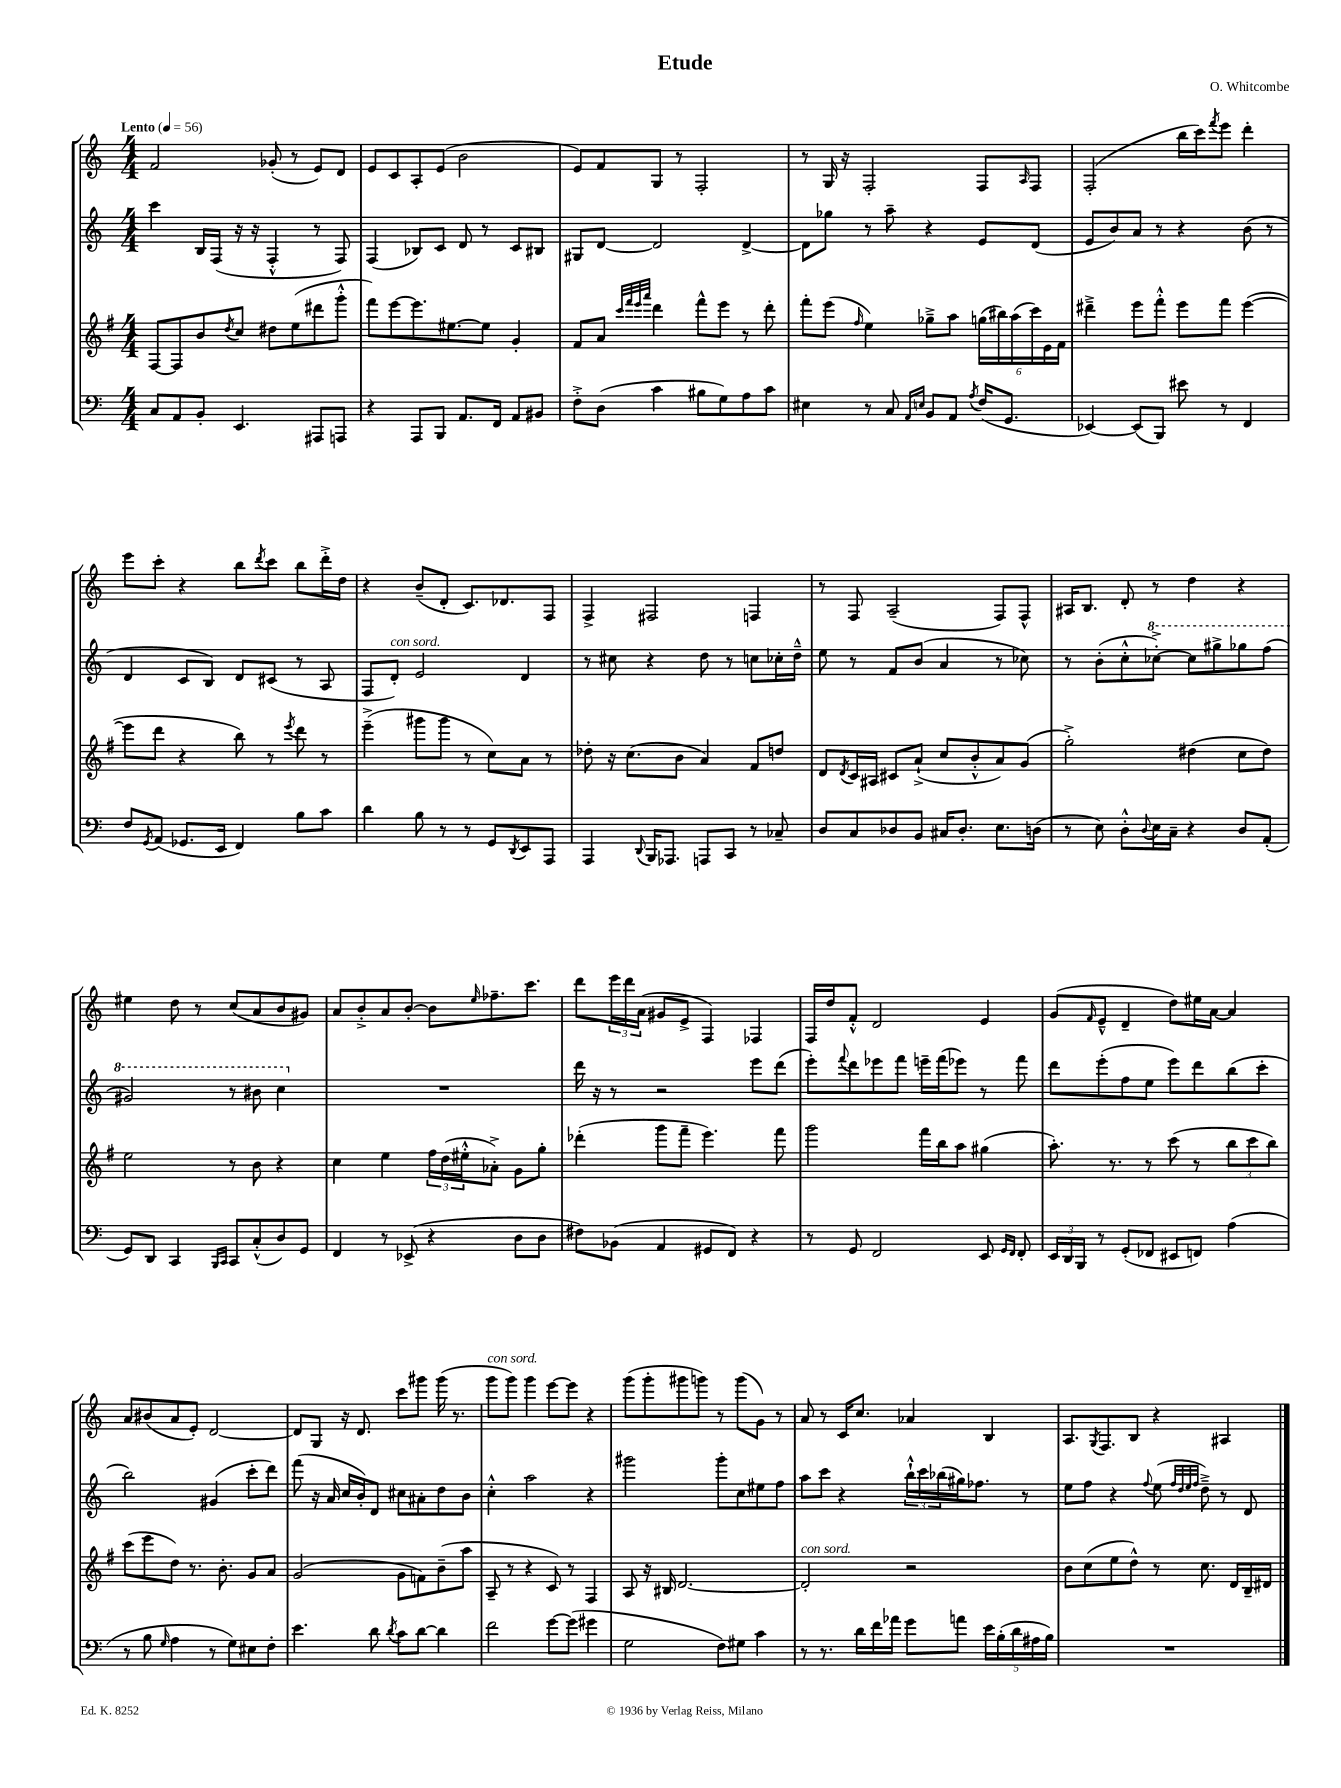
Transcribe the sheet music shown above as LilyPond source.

\header { title = "Etude" composer = "O. Whitcombe" }
<<
\new StaffGroup <<
\new Staff = "s0" {
    \clef treble \key c \major \numericTimeSignature \time 4/4 \tempo "Lento" 4 = 56
    f'2 ges'8-.( r8 e'8) d'8 |
    e'8 c'8 a8-. e'8( b'2 |
    e'8) f'8 g8 r8 f2-. |
    r8 g16 r16 f2-. f8 \grace { a16 } f8 |
    f2-.( b''16 c'''16) \acciaccatura { f'''8 } e'''8 d'''4-. |
    e'''8 c'''8-. r4 b''8 \acciaccatura { d'''8 } c'''8 b''8 d'''16-.-> d''16 |
    r4 b'8--( d'8-. c'8.) des'8. f8 |
    f4-> fis2 f4 |
    r8 f8 a2--( f8) f8-^ |
    ais16 b8. d'8-. r8 d''4 r4 |
    eis''4 d''8 r8 c''8( a'8 b'8 gis'8) |
    a'8 b'8-.-> a'8 b'8~-. b'8 \grace { e''16 } fes''8.-- c'''8. |
    d'''8 \tuplet 3/2 { e'''16 d'''16 a'16( } gis'8 e'8-> f4) fes4 |
    f16 d''16 f'8-.-^ d'2 e'4 |
    g'8( \grace { f'16 } e'8---^ d'4-- d''8) eis''16 a'16~ a'4 |
    a'8 bis'8( a'8 e'8-.) d'2~ |
    d'8 g8 r16 d'8. c'''8 gis'''8 gis'''16( r8. |
    g'''8^\markup { \italic "con sord." } g'''8) g'''4 e'''8~ e'''8 r4 |
    g'''8( g'''8-. gis'''8 g'''8) r8 g'''8( g'8) r8 |
    a'8 r8 c'16 c''8. aes'4 b4 |
    a8. \acciaccatura { g8 } f8. b8 r4 ais4 \bar "|." |
}
\new Staff = "s1" {
    \clef treble \key c \major \numericTimeSignature \time 4/4
    c'''4 b16 f16( r16 r16 f4-.-^ r8 f8) |
    f4( bes8) c'8 d'8 r8 c'8 bis8 |
    gis8 d'8~ d'2 d'4~-> |
    d'8 ges''8 r8 a''8-- r4 e'8 d'8( |
    e'8 b'8) a'8 r8 r4 b'8( r8 |
    d'4 c'8 b8) d'8 cis'8( r8 a8 |
    f8 d'8-.^\markup { \italic "con sord." }) e'2 d'4 |
    r8 cis''8 r4 d''8 r8 c''8 ces''16-. d''16---^ |
    e''8 r8 f'8 b'8( a'4 r8 ces''8) |
    r8 b'8-.( c''8-.-^ \ottava #1 ces'''8~-.->) ces'''8 gis'''8-> ges'''8 f'''8( |
    gis''2) r8 bis''8 c'''4 \ottava #0 |
    R1 |
    d'''16 r16 r8 r2 e'''8 d'''8( |
    e'''8-.) \appoggiatura { f'''8 } d'''8 ees'''8 f'''8 e'''16-- f'''16( ees'''8) r8 f'''8 |
    d'''8 e'''8-.( f''8 e''8 e'''8) d'''8 b''8( c'''8-. |
    b''2) gis'4( c'''8-. d'''8) |
    f'''8( r16 a'16 c''16 b'16-.) d'8 cis''8 ais'8-. d''8 b'8 |
    c''4-.-^ a''2 r4 |
    gis'''2 gis'''8-. c''8 eis''8 f''8 |
    a''8 c'''8 r4 \tuplet 3/2 { b''16-!-^ c'''16 bes''16( } gis''16) fes''8. r8 |
    e''8 f''8 r4 \appoggiatura { f''8 } e''8( \grace { f''32 d''32 e''32 f''32 } d''8--->) r8 d'8 \bar "|." |
}
\new Staff = "s2" {
    \clef treble \key g \major \numericTimeSignature \time 4/4
    fis8~ fis8 b'8 \acciaccatura { d''8 } c''8 dis''8 e''8( dis'''8 g'''8-.-^ |
    fis'''8) e'''8~ e'''8. eis''8.~ eis''8 g'4-. |
    fis'8 a'8 \grace { c'''32 fis'''32 e'''32 a'''32 } d'''4 fis'''8-^ e'''8 r8 d'''8-. |
    fis'''8-. e'''8( \grace { fis''16 } e''4) ges''8---> a''8 \tuplet 6/4 { g''16( bis''16) a''16( c'''16) e'16 fis'16 } |
    dis'''4---> e'''8 fis'''8-.-^ e'''8 fis'''8 e'''4~( |
    e'''8 d'''8 r4 b''8) r8 \acciaccatura { e'''8 } d'''8 r8 |
    e'''4--->( gis'''8 gis'''8 r8 c''8) a'8 r8 |
    des''8-. r16 c''8.( b'8 a'4) fis'8 d''8 |
    d'8 \acciaccatura { d'8 } c'16 ais16 cis'8 a'8-!->( c''8 b'8-.-^ a'8) g'8( |
    g''2-.->) dis''4( c''8 dis''8) |
    e''2 r8 b'8 r4 |
    c''4 e''4 \tuplet 3/2 { fis''16 d''16( eis''16-.-^ } aes'8-.->) g'8 g''8-. |
    des'''4-.( g'''8 fis'''8-- e'''4.) fis'''8 |
    g'''2 fis'''16 b''16 a''8 gis''4( |
    a''8.-.) r8. r8 c'''8( r8 \tuplet 3/2 { b''8 c'''8 b''8) } |
    c'''8( e'''8 d''8) r8. b'8.-. g'8 a'8 |
    g'2( g'8 f'8) b'8--( a''8 |
    a8-- r8 r4 c'8) r8 fis4 |
    a8 r16 bis16 d'2.~ |
    d'2-.^\markup { \italic "con sord." } r2 |
    b'8 c''8( e''8 d''8-^) r8 c''8. d'16 b16-- dis'16 \bar "|." |
}
\new Staff = "s3" {
    \clef bass \key c \major \numericTimeSignature \time 4/4
    c8 a,8 b,8-. e,4. ais,,8 a,,8 |
    r4 a,,8 b,,8 a,8. f,16 a,8 bis,8 |
    f8-.-> d8( c'4 bis8 g8) a8 c'8 |
    eis4 r8 c8 \grace { a,16 e16 } b,8 a,8 \acciaccatura { a8 } f16( g,8. |
    ees,4~) ees,8( b,,8) eis'8 r8 f,4 |
    f8 \acciaccatura { g,8 } a,8( ges,8. e,16 f,4) b8 c'8 |
    d'4 b8 r8 r8 g,8 \acciaccatura { d,8 } e,8 a,,8 |
    a,,4 \appoggiatura { d,8 } b,,16 aes,,8. a,,8 c,8 r8 ces8-- |
    d8 c8 des8 b,8 cis16 des8.-. e8. d16( |
    r8 e8) d8-.-^ \appoggiatura { d8 } e16 c16-- r4 d8 a,8-.( |
    g,8) d,8 c,4 \grace { b,,16 c,16 } c,8 c8-.-^( d8) g,8 |
    f,4 r8 ees,8->( r4 d8 d8 |
    fis8) bes,8( a,4 gis,8 f,8) r4 |
    r8 g,8 f,2 e,8 \grace { g,16 f,16 } f,8-. |
    \tuplet 3/2 { e,16 d,16 b,,16 } r8 g,8-.( fes,8 eis,8 f,8) a4( |
    r8 b8 \grace { g16 } a4 r8 g8) eis8 f8-. |
    e'4. d'8 \acciaccatura { d'8 } c'8 d'8~ d'4 |
    f'2 g'8~ g'8( gis'4 |
    g2 f8) gis8 c'4 |
    r8 r8. d'16 f'16 aes'16 g'8 a'8 \tuplet 5/4 { e'16 b16-.( d'16 ais16 b16) } |
    R1 \bar "|." |
}
>>
>>
\layout { \context { \Score \remove "Bar_number_engraver" } }
